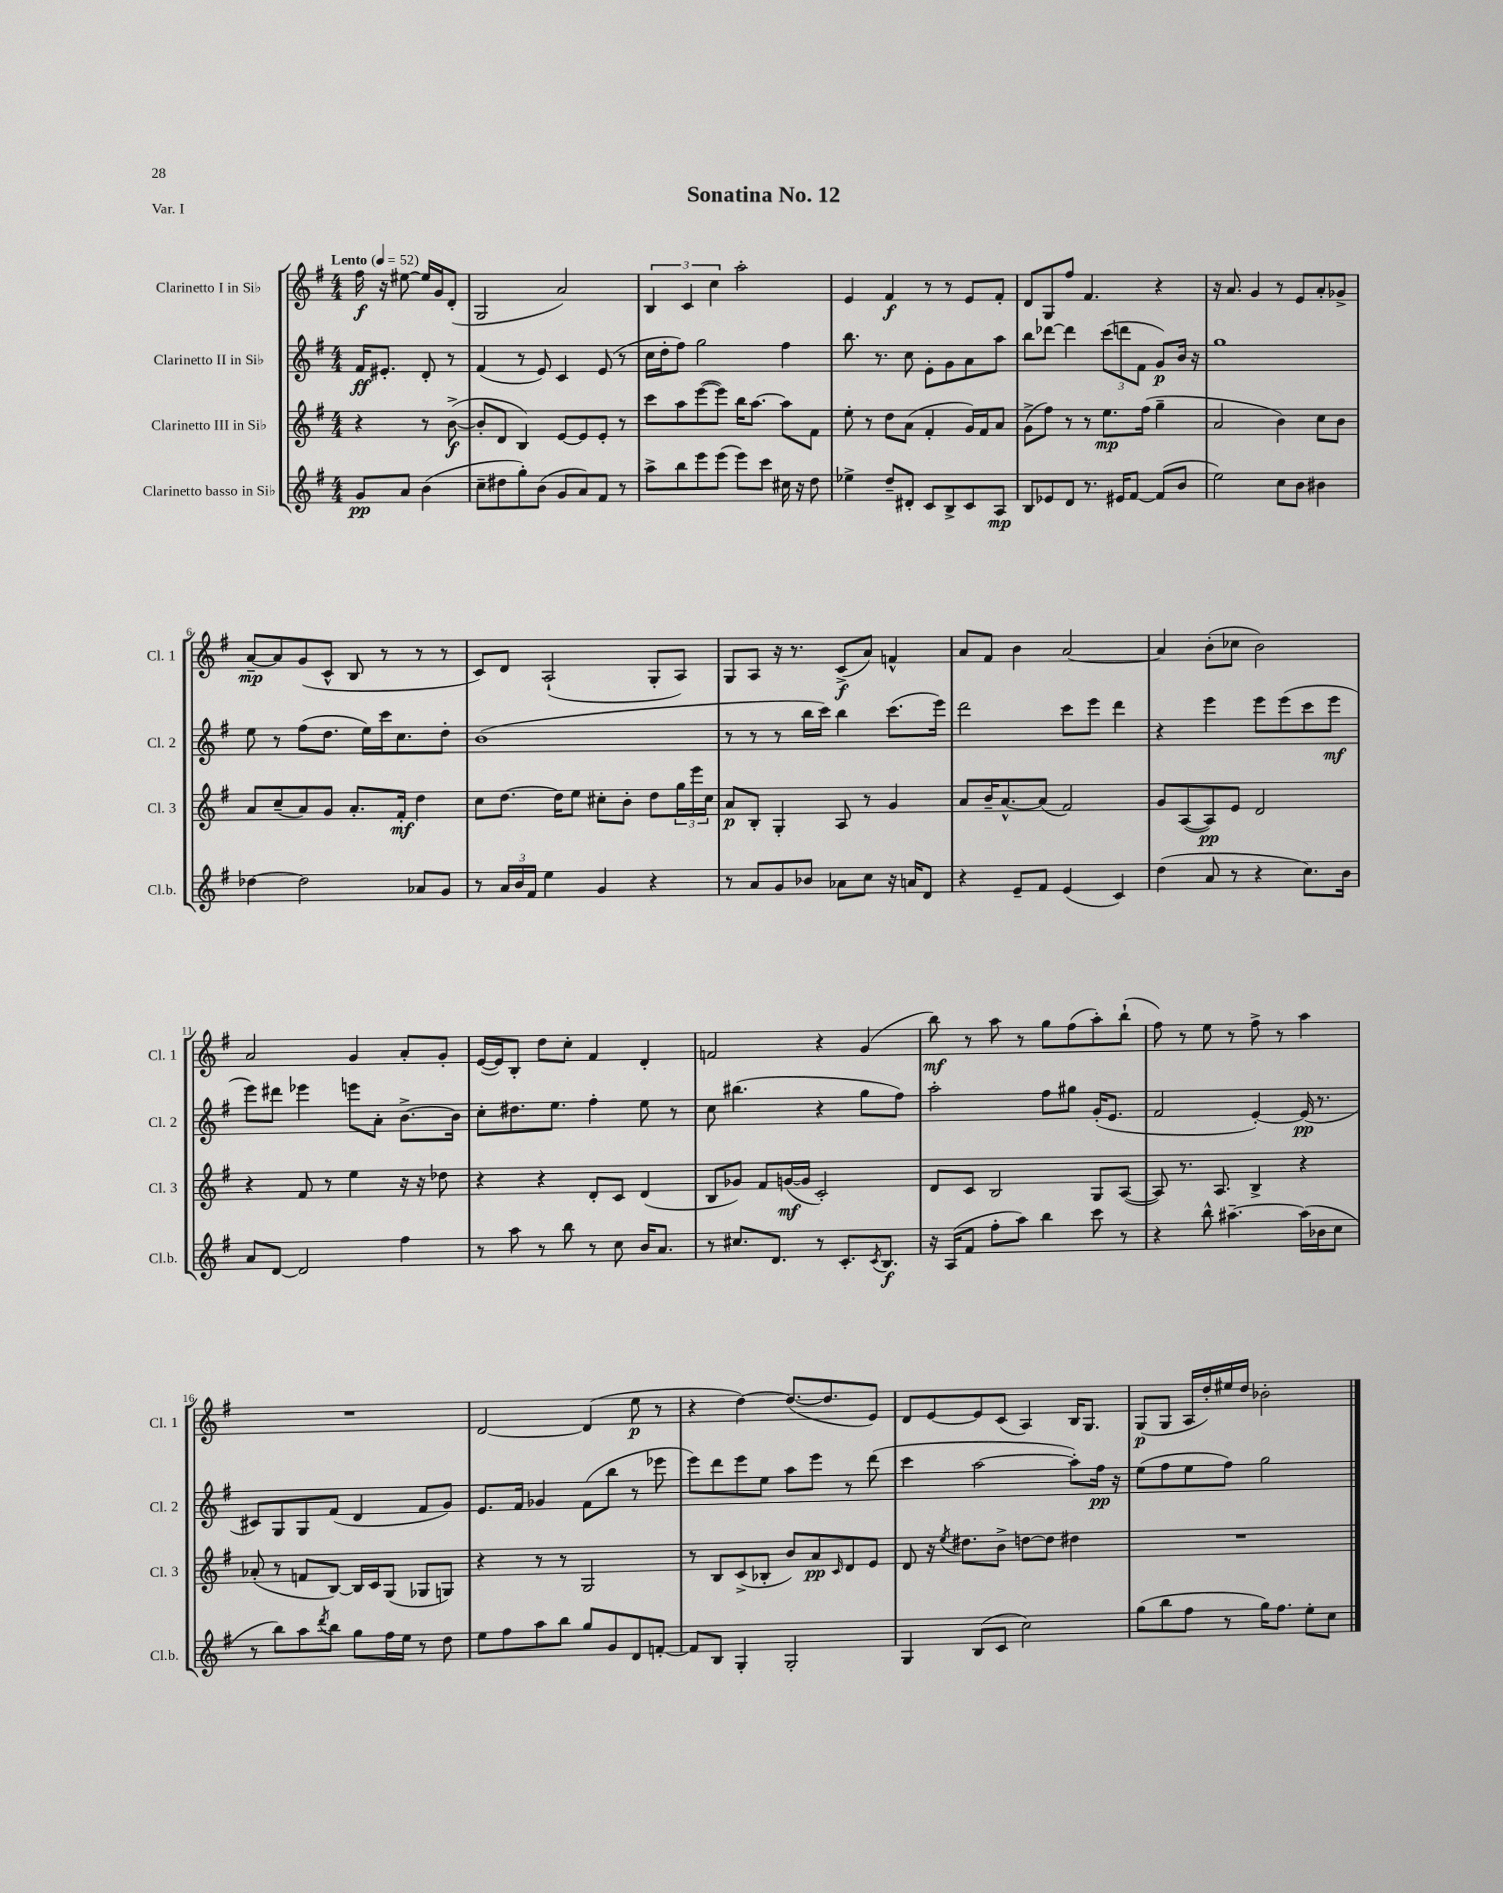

**kern	**kern	**kern	**kern
*staff4	*staff3	*staff2	*staff1
*clefG2	*clefG2	*clefG2	*clefG2
*k[f#]	*k[f#]	*k[f#]	*k[f#]
*M4/4	*M4/4	*M4/4	*M4/4
*MM52	*MM52	*MM52	*MM52
8g	4r	16f#	16ff#
.	.	8.e#'	16r
8a	.	.	[8ee#
(4b	8r	8d'	16ee#]
.	.	.	16g
.	([8b^	8r	(8d'
=	=	=	=
8cc~	8b']	(4f#	2G
8dd#	8d	.	.
8gg')	4B)	8r	.
(8b	.	8e)	.
8g	[8e	4c	2a)
8a)	8e]	.	.
8f#	8e'	(8e	.
8r	8r	8r	.
=	=	=	=
8aa^	8ccc	16cc	6B
.	.	16dd'	.
8bb	8aa	8ff#)	.
.	.	.	6c
8eee	([8eee	2gg	.
.	.	.	6cc
(8eee	8eee])	.	.
8eee)	16bb	.	2aa'
.	[8.aa	.	.
8ccc	.	.	.
16cc#	8aa]	4ff#	.
16r	.	.	.
8dd	8f#	.	.
=	=	=	=
4ee-^	8ee'	8.bb	4e
.	8r	.	.
.	.	8.r	.
8dd~	8dd	.	4f#
8d#'	(8a	8cc	.
8c	4f#'	8e'	8r
8B^	.	8g	8r
8c	16g)	8a	8e
.	16f#	.	.
8A	8a	8aa	8f#'
=	=	=	=
8B	(8g^	8bb	8d
8e-	8ff#)	[8ddd-	8G
8d	8r	4ddd-]	8ff#
8.r	8r	.	4.f#
.	8.ee	(12ccc	.
16e#	.	.	.
.	.	12ddd	.
[8f#	.	.	.
.	.	12f#	.
.	(16ff#	.	.
(8f#]	4gg~	8g)	4r
8b	.	16b	.
.	.	16r	.
=	=	=	=
2ee)	2a	1gg	16r
.	.	.	8.a
.	.	.	4g
8cc	4b)	.	8r
8b	.	.	8e
4b#	8cc	.	8a'
.	8b	.	8g-^
=	=	=	=
[4dd-	8a	8ee	[8a~
.	(8cc~	8r	8a]
2dd-]	8a)	(8ff#	(8g
.	8g	8.dd	8c^^
.	8.a'	.	8B
.	.	16ee)	.
.	.	16ccc	8r
.	16f#'	8.cc	.
8a-	4dd	.	8r
8g	.	8dd'	8r
=	=	=	=
8r	8cc	(1b	8c)
24a	[8.dd	.	8d
24b	.	.	.
24f#	.	.	.
4ee	.	.	(2A`
.	16dd]	.	.
.	8ee	.	.
4g	8cc#'	.	.
.	8b'	.	.
4r	8dd	.	8G'
.	24gg	.	8A)
.	24eee	.	.
.	24cc#	.	.
=	=	=	=
8r	8a	8r	8G
8a	8B'	8r	8A
8g	4G'	8r	16r
.	.	.	8.r
8b-	.	16bb	.
.	.	16ccc)	.
8a-	8A	4bb	(8c^
8cc	8r	.	8a)
16r	4g	(8.ccc	4f^^
16a	.	.	.
8d	.	.	.
.	.	16eee)	.
=	=	=	=
4r	8a	2ddd	8a
.	16b~	.	8f#
.	[8.a^^	.	.
8e~	.	.	4b
8f#	(8a]	.	.
(4e	2f#)	8ccc	[2a
.	.	8eee	.
4c)	.	4ddd	.
=	=	=	=
(4dd	8g	4r	4a]
.	([8A	.	.
8a	8A])	4eee	(8b'
8r	8e	.	8cc-
4r	2d	8eee	2b)
.	.	(8eee	.
8.cc)	.	8ccc	.
.	.	8eee	.
16b	.	.	.
=	=	=	=
8a	4r	8eee)	2a
[8d	.	8ddd#	.
2d]	8f#	4eee-	.
.	8r	.	.
.	4ee	8eee	4g
.	.	8a'	.
4ff#	16r	[8.b^	8a'
.	16r	.	.
.	8dd-	.	8g'
.	.	16b]	.
=	=	=	=
8r	4r	8cc'	([16e
.	.	.	16e])
8aa	.	8.dd#	8B'
8r	4r	.	8dd
.	.	8.ee	.
8bb	.	.	8cc'
8r	8d'	4ff#'	4f#
8cc	8c	.	.
16b	(4d	8ee	4d'
8.a	.	.	.
.	.	8r	.
=	=	=	=
8r	8B	8cc	2f
8.cc#	8g-)	(4.bb#	.
.	8f#	.	.
8.d	.	.	.
.	([16g	.	.
.	16g]	.	.
8r	2c')	4r	4r
8.c'	.	.	.
.	.	8gg	(4g
8qc	.	.	.
8.B	.	.	.
.	.	8ff#)	.
=	=	=	=
16r	8d	2aa'	8bb)
(16A	.	.	.
8f#	8c	.	8r
8ff#'	2B	.	8aa
8aa)	.	.	8r
4bb	.	8ff#	8gg
.	.	8gg#	(8ff#
8ccc	8G	(16g'	8aa')
.	.	8.e	.
8r	([8A	.	(8bb`
=	=	=	=
4r	8A])	2f#	8ff#)
.	8.r	.	8r
8bb^^	.	.	8ee
.	8.A	.	.
[4.aa#~	.	.	8r
.	4B^	[4e')	8ff#^
.	.	.	8r
(16aa#]	4r	(16e]	4aa
16b-	.	8.r	.
8cc	.	.	.
=	=	=	=
8r	(8a-'	8c#)	1r
8bb)	8r	8G	.
8aa	8f	8G	.
8qddd	.	.	.
8bb	[8B)	(8f#	.
8gg	16B]	4d	.
.	16c	.	.
16ff#	(8G	.	.
16ee	.	.	.
8r	8G-	8f#	.
8dd	8G)	8g)	.
=	=	=	=
8ee	4r	8.e	[2d
8ff#	.	.	.
.	.	16f#	.
8aa	8r	4g-	.
8bb	8r	.	.
8gg	2G	(8f#	(4d]
8g	.	8bb	.
8d	.	8r	8ee
[8f'	.	8eee-	8r
=	=	=	=
8f]	8r	8eee)	4r
8B	8B	8ddd	.
4G'	(8c^	8eee	[4dd)
.	8B-'	8ee	.
2G'	8b)	8aa	(8.dd_
.	8a	8eee	.
.	.	.	8.dd]
.	16qqc	.	.
.	8d	8r	.
.	8e	(8ddd	8e)
=	=	=	=
4G	8d	4ccc	8d
.	16r	.	[8e
.	8qee	.	.
.	8.dd#	.	.
(8B	.	[2aa	8e]
8c	8b^	.	(8c
2cc)	[8dd	.	4A)
.	8dd]	.	.
.	4dd#	8aa'])	16B
.	.	.	8.G
.	.	16ff#	.
.	.	16r	.
=	=	=	=
(8gg	1r	(8ee	(8G
8bb	.	8ff#	8G
8ff#	.	8ee	16A
.	.	.	16dd')
8r	.	8ff#)	16ee#
.	.	.	16dd
16gg)	.	2gg	2b-'
8.ff#	.	.	.
8ee'	.	.	.
8cc	.	.	.
==	==	==	==
*-	*-	*-	*-
